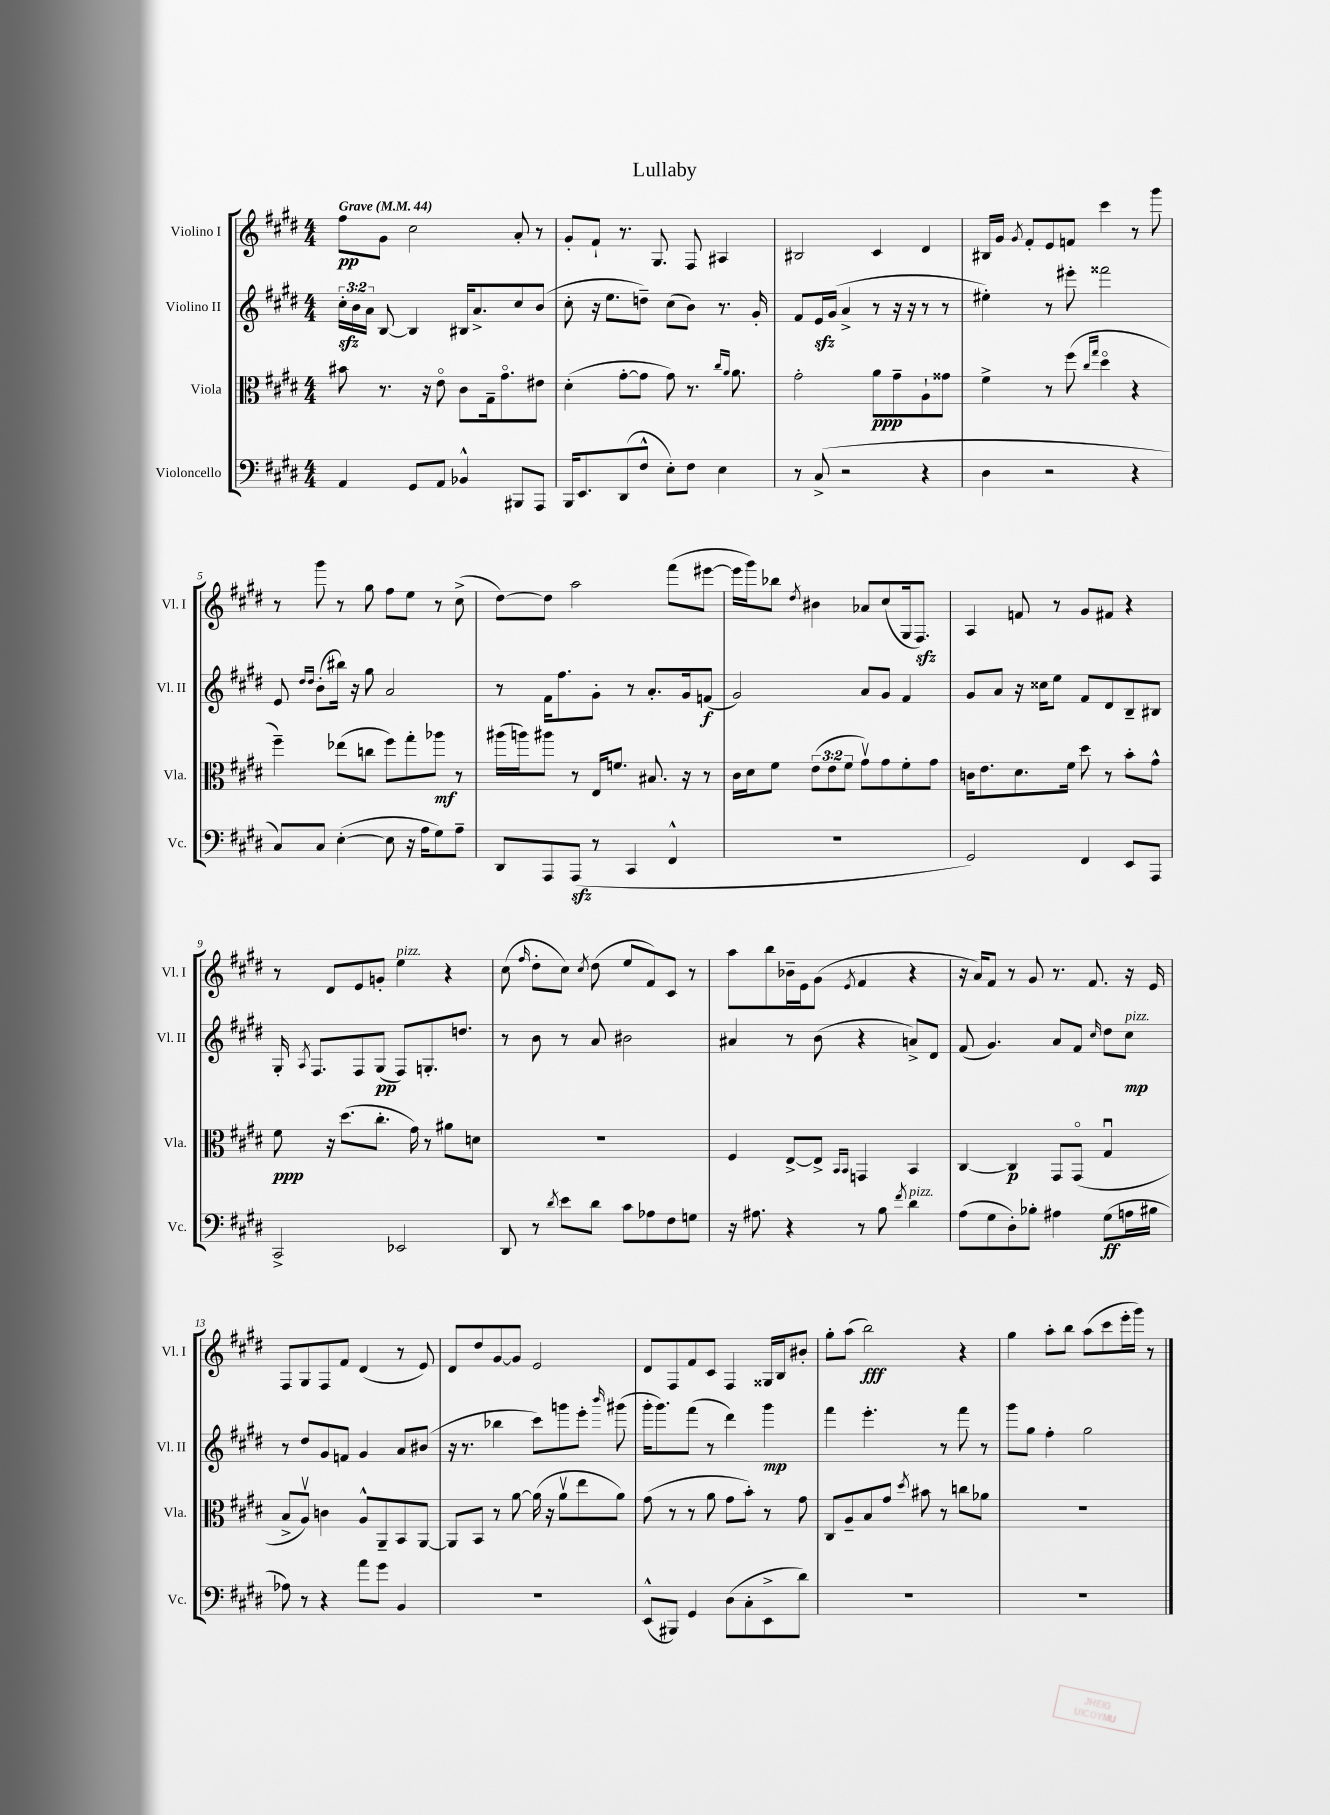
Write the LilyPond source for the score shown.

\header { title = "Lullaby" }
<<
\new StaffGroup <<
\new Staff = "s0" \with { instrumentName = "Violino I" shortInstrumentName = "Vl. I" } {
    \clef treble \key e \major \numericTimeSignature \time 4/4 \tempo "Grave" 4 = 44
    \autoBeamOff fis''8[\pp gis'8] cis''2 a'8-. r8 |
    gis'8[-. fis'8]-! r8. gis8. fis8 ais4 |
    bis2 cis'4 dis'4 |
    bis16[ gis'16] \acciaccatura { gis'8 } fis'8[-. e'8 f'8] cis'''4 r8 gis'''8 |
    r8 gis'''8 r8 gis''8 fis''8[ e''8] r8 cis''8->( |
    dis''8[~) dis''8] a''2 fis'''8[( eis'''8]~ |
    eis'''16[ gis'''16) bes''8] \acciaccatura { dis''8 } bis'4 aes'8[ cis''8( gis16 fis8.]\sfz) |
    a4 f'8 r8 gis'8[ fis'8] r4 |
    r8 dis'8[ e'8 g'8]-. e''4^\markup { \italic "pizz." } r4 |
    cis''8( \grace { fis''16 } dis''8[-. cis''8]) \acciaccatura { cis''8 } dis''8( e''8[ fis'8) cis'8] r8 |
    a''8[ b''8 bes'16-- e'16 gis'8]( \acciaccatura { e'8 } fis'4 r4 |
    r16 a'16[) fis'8] r8 gis'8 r8. fis'8. r16 e'16 |
    fis8[ gis8 fis8 fis'8] dis'4( r8 e'8) |
    dis'8[ dis''8 gis'8~ gis'8] e'2 |
    dis'8[ fis8 fis'8 cis'8] fis4 gisis16[ b16 bis'8]-. |
    gis''8[-. a''8]( b''2\fff) r4 |
    gis''4 a''8[-. b''8] a''8[( cis'''8 e'''16-. gis'''16]) r8 \bar "|." |
}
\new Staff = "s1" \with { instrumentName = "Violino II" shortInstrumentName = "Vl. II" } {
    \clef treble \key e \major \numericTimeSignature \time 4/4 \override Staff.TupletNumber.text = #tuplet-number::calc-fraction-text
    \autoBeamOff \tuplet 3/2 { cis''16[-.\sfz b'16 a'16] } b8~ b4 bis16[ a'8.-> cis''8 b'8]( |
    cis''8-. r16 e''8.[ d''8]--) cis''8[( b'8]) r8. gis'16-. |
    fis'8[ e'16\sfz gis'16]( a'4-> r8 r16 r16 r8 r8 |
    eis''4-.) r8 eis'''8-. fisis'''2 |
    e'8 \grace { dis''16[ dis''16] } b'8[-.( bis''16]) r16 gis''8 a'2 |
    r8 fis'16[ fis''8. gis'8]-. r8 a'8.[-. gis'16 f'8]\f( |
    gis'2) a'8[ gis'8] fis'4 |
    gis'8[ a'8] r16 cisis''16[ e''8] fis'8[ dis'8 b8-- bis8] |
    gis16-. \acciaccatura { a8 } fis8.[ fis8 gis8]\pp( fis8[) g8.-. d''8.] |
    r8 b'8 r8 a'8 bis'2 |
    ais'4 r8 b'8( r4 a'8[->) dis'8] |
    fis'8( gis'4.) a'8[ fis'8] \grace { cis''16 } dis''8[ cis''8]\mp^\markup { \italic "pizz." } |
    r8 dis''8[ gis'8 f'8] gis'4 a'8[ bis'8]( |
    r16 r8. bes''4 cis'''8[) g'''8 e'''8]-. \grace { b'''16 } gis'''8( |
    gis'''16[-. gis'''8.) fis'''8]( r8 dis'''4) gis'''4\mp |
    fis'''4 e'''4.-. r8 fis'''8 r8 |
    gis'''8[ gis''8] fis''4-. gis''2 \bar "|." |
}
\new Staff = "s2" \with { instrumentName = "Viola" shortInstrumentName = "Vla." } {
    \clef alto \key e \major \numericTimeSignature \time 4/4 \override Staff.TupletNumber.text = #tuplet-number::calc-fraction-text
    \autoBeamOff bis'8 r8. r16 e'8\flageolet cis'8[ gis16-- gis'8.\flageolet eis'8] |
    dis'4-.( gis'8[~-. gis'8] gis'8) r8. \grace { cis''16[ a'16] } a'8. |
    gis'2-. a'8[\ppp gis'8-- a8-! gisis'8] |
    fis'4-> r8 fis''8( \grace { cis''16[ gis''16] } dis''4\flageolet r4 |
    fis''4--) ees''8[( c''8] fis''8[) gis''8-. aes''8]\mf r8 |
    ais''16[( a''16) ais''8] r8 e16[ f'8.] bis8. r16 r8 |
    cis'16[ dis'16 fis'8] \tuplet 3/2 { e'8[( e'8 fis'8] } gis'8[\upbow) gis'8 fis'8-. gis'8] |
    c'16[ e'8. dis'8. fis'16] dis''8 r8 b'8[-. gis'8]-^ |
    fis'8\ppp r16 dis''8.[( cis''8.]-. gis'16) r8 ais'8[ d'8] |
    R1 |
    fis4 e8[~-> e8]-> \grace { b,16[ b,16] } g,4 b,4 |
    cis4~ cis4\p gis,8[ gis,8]\flageolet( gis4\downbow |
    b8[-> a8]\upbow) c'4 a8[-^ a,8-- b,8 a,8]~ |
    a,8[ b,8] r8 a'8~ a'16( r16 a'8[\upbow e''8 a'8]) |
    gis'8( r8 r8 a'8 gis'8[ b'8]-.) r8 gis'8 |
    cis8[ a8-- b8 gis'8] \acciaccatura { dis''8 } bis'8 r8 c''8[ aes'8] |
    R1 \bar "|." |
}
\new Staff = "s3" \with { instrumentName = "Violoncello" shortInstrumentName = "Vc." } {
    \clef bass \key e \major \numericTimeSignature \time 4/4
    \autoBeamOff a,4 gis,8[ a,8] bes,4-^ bis,,8[ a,,8] |
    b,,16[ e,8. dis,8( fis8]-^ e8[-.) fis8] e4 |
    r8 cis8->( r2 r4 |
    dis4 r2 r4 |
    cis8[) cis8] e4~-.( e8 r16 a16[ gis8) a8]-- |
    dis,8[ a,,8 a,,8]\sfz( r8 cis,4 fis,4-^ |
    R1 |
    gis,2) fis,4 e,8[ a,,8] |
    cis,2-> ees,2 |
    dis,8 r8 \acciaccatura { dis'8 } e'8[ dis'8] cis'8[ aes8 fis8 g8] |
    r16 ais8. r4 r8 b8 \acciaccatura { fis'8 } dis'4^\markup { \italic "pizz." } |
    a8[( gis8 dis8-.) bes8]-. ais4 gis8[\ff( a16 bis16] |
    aes8) r8 r4 a'8[ gis'8] b,4 |
    R1 |
    e,8[-^( bis,,8]) gis,4 dis8[( cis8-. e,8-> dis'8]) |
    R1 |
    R1 \bar "|." |
}
>>
>>
